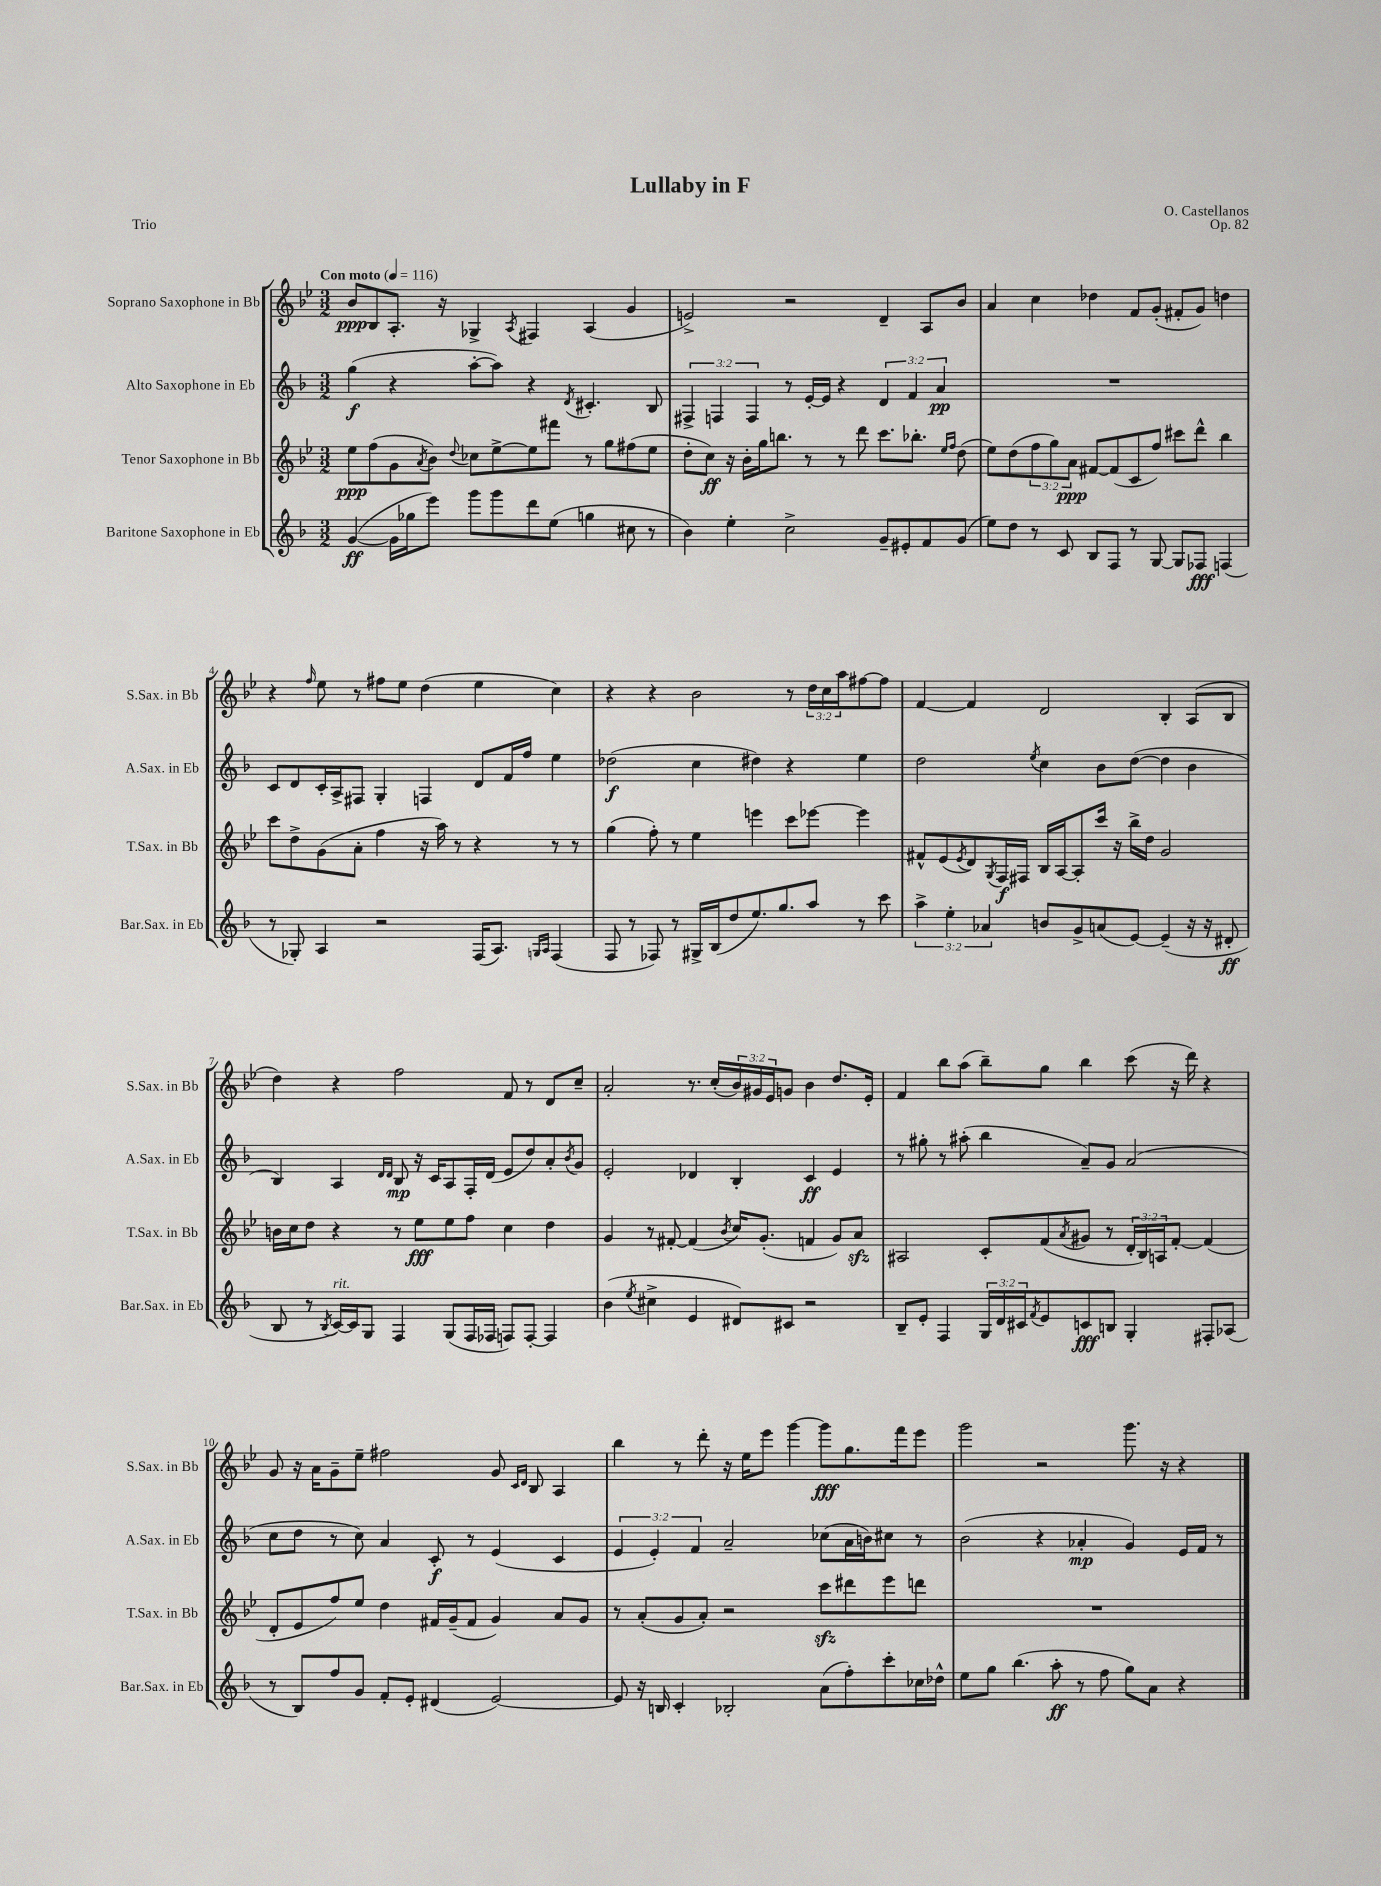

**kern	**kern	**kern	**kern
*staff4	*staff3	*staff2	*staff1
*clefG2	*clefG2	*clefG2	*clefG2
*k[b-]	*k[b-e-]	*k[b-]	*k[b-e-]
*M3/2	*M3/2	*M3/2	*M3/2
*MM116	*MM116	*MM116	*MM116
([4g/	8ee-\L	(4gg\	8b-/L
.	(8ff\	.	8B-/
16g\]LL	8g\	4r	8.A'/J
16gg-\J	.	.	.
.	8qa/	.	.
8eee\J)	8b-\J)	.	.
.	.	.	16r
.	8qqdd/	.	.
8ggg\L	8cc-\L	[8aa'\L	4G-^/
8ggg\	[8ee-^\	8aa\]J)	.
.	.	.	8qA/
8ddd\	8ee-\]	4r	4F#/
(8ee\J	8fff#\J	.	.
.	.	8qd/	.
4gg\	8r	4.c#'/	(4A/
.	8gg\L	.	.
8cc#\	(8ff#\	.	4g/
8r	8ee-\J	8B-/	.
=	=	=	=
4b-\)	8dd'\L	6F#^/	2e^/)
.	8cc\J)	.	.
.	.	6F/	.
4ee'\	16r	.	.
.	16b-'\LL	.	.
.	.	6F/	.
.	16gg\J	.	.
.	8.bb\J	.	.
2cc^\	.	8r	2r
.	8r	[16e'/LL	.
.	.	16e/]JJ	.
.	8r	4r	.
.	8ddd\	.	.
8g~/L	8.ccc\L	6d/	4d~/
8e#'/	.	.	.
.	.	6f/	.
.	8.bb-'\J	.	.
8f/	.	.	8A/L
.	.	6a/	.
.	16qqee-/LL	.	.
.	16qqff/JJ	.	.
(8g/J	(8dd\	.	8b-/J
=	=	=	=
8ee\L)	8ee-\L)	1.r	4a/
8dd\J	(8dd\	.	.
8r	12ff\	.	4cc\
.	12gg\)	.	.
8c/	.	.	.
.	12a\J	.	.
8B-/L	[8f#/L	.	4dd-\
8F/J	(8f#/]	.	.
8r	8c/	.	8f/L
[8G/	8ff/J)	.	(8g'/J
8G/]L	8ccc#\L	.	8f#'/L
8F-/J	8ddd^^\J	.	8g/J)
(4F/	4bb-\	.	4dd\
=	=	=	=
8r	8ccc\L	8c/L	4r
8G-'/)	8dd^\	8d/	.
.	.	.	16qqff/
4A/	(8g\	16c'/L	8ee-\
.	.	16A^/J	.
.	8a'\J	8F#/J	8r
2r	4ff\	4G'/	8ff#\L
.	.	.	8ee-\J
.	16r	4F/	(4dd\
.	16aa\)	.	.
.	8r	.	.
(16F/LK	4r	8d/L	4ee-\
8.A/J)	.	.	.
.	.	16f/L	.
.	.	16ff/JJ	.
16qqG/LL	.	.	.
16qqA/JJ	.	.	.
(4F/	8r	4ee\	4cc\)
.	8r	.	.
=	=	=	=
8F/	(4gg\	(2dd-\	4r
8r	.	.	.
8F-/)	8ff'\)	.	4r
8r	8r	.	.
16G#^/LL	4ee-\	4cc\	2b-\
(16B-/J	.	.	.
8dd/	.	.	.
8.ee/)	4eee\	4dd#\)	.
8.gg/	.	.	.
.	8ccc\L	4r	8r
8aa/J	[8eee-\J	.	24dd\LL
.	.	.	24cc\
.	.	.	24aa\J
8r	4eee-\]	4ee\	[8ff#\
8ccc\	.	.	8ff#\]J
=	=	=	=
6aa^\	8f#^^/L	2dd\	[4f/
.	(8e-/	.	.
6ee'\	.	.	.
.	8qe-/	.	.
.	8d/)	.	4f/]
6a-/	.	.	.
.	8qG/	.	.
.	16F/L	.	.
.	16F#/JJ	.	.
.	.	8qee/	.
8b/L	16B-/LL	4cc\	2d/
.	[16A/J	.	.
8g^/	8A'/]	.	.
(8a/	16ccc/Jk	8b-\L	.
.	16r	.	.
[8e/J)	16bb-^\LL	([8dd\J	.
.	16dd\JJ	.	.
(4e~/]	2g/	4dd\]	4B-'/
16r	.	4b-\	(8A/L
16r	.	.	.
8d#'/	.	.	8B-/J
=	=	=	=
8B-/	16b\LL	4B-/)	4dd\)
.	16cc\J	.	.
8r	8dd\J	.	.
8qB-/	.	.	.
[16c/LL)	4r	4A/	4r
16c/]J	.	.	.
8G/J	.	.	.
.	.	16qqd/LL	.
.	.	16qqd/JJ	.
4F/	8r	8B-/	2ff\
.	8ee-\L	16r	.
.	.	16c/LK	.
(8G/L	8ee-\	8A/	.
16F/L	8ff\J	16F'/L	.
16F-/JJ	.	(16d/JJ	.
8F/L)	4cc\	8e/L	8f/
[8F'/J	.	8dd/)	8r
4F/]	4dd\	8a'/	8d/L
.	.	8qb-/	.
.	.	8g/J	8cc~/J
=	=	=	=
(4b-\	4g/	2e'/	2a'/
8qee/	.	.	.
4cc#^\	8r	.	.
.	[8f#'/	.	.
4e/	(4f#/]	4d-/	8.r
.	.	.	(16cc'/LL
.	8qb-/	.	.
8d#/L)	16cc/LK)	4B-'/	24b-/)
.	.	.	24g#/
.	(8.g'/J	.	.
.	.	.	24e-/J
8c#/J	.	.	8g/J
2r	4f/	4c/	4b-\
.	8g/L)	4e/	8.dd/L
.	8a/J	.	.
.	.	.	16e-'/Jk
=	=	=	=
8B-~/L	2A#/	8r	4f/
8e'/J	.	8gg#'\	.
4F/	.	8r	8bb-\L
.	.	(8aa#'\	(8aa\J
24G/LL	8c'/L	4bb-\	8bb-~\L)
24d/	.	.	.
24c#/J	.	.	.
8qf/	.	.	.
8e/	(8f/	.	8gg\J
.	8qa/	.	.
8c/	8g#/J	8a~/L)	4bb-\
8B/J	8r	8g/J	.
4G'/	24d'/LL	(2a/	(8ccc\
.	24B-/)	.	.
.	24A/J	.	.
.	[8f'/J	.	16r
.	.	.	16ddd\)
8F#'/L	(4f/]	.	4r
(8A-/J	.	.	.
=	=	=	=
8r	8d'/L	8cc\L	8g/
8B-/L)	8e-/	8dd\J	16r
.	.	.	16a\LK
8ff/	8ff/)	8r	8g~\
8g/J	8ee-/J	8cc\)	8ee-~\J
8f'/L	4dd\	4a/	2ff#\
8e'/J	.	.	.
(4d#/	16f#/LL	8c'/	.
.	(16g~/J	.	.
.	8f#/J	8r	.
[2e/)	4g/)	(4e/	8g/
.	.	.	16qqc/LL
.	.	.	16qqd/JJ
.	.	.	8B-/
.	8a/L	4c/	4A/
.	8g/J	.	.
=	=	=	=
8e/]	8r	6e/	4bb-\
16r	(8a'/L	.	.
.	.	6e'/)	.
16B/	.	.	.
4c'/	8g/	.	8r
.	.	6f/	.
.	8a'/J)	.	8ddd'\
2B-'/	2r	2a~/	16r
.	.	.	16ee-\LK
.	.	.	8eee-\J
.	.	.	[4ggg\
(8a\L	8ccc\L	(8cc-\L	8ggg\]L
8ff'\)	8ddd#\	16a\L	8.gg\
.	.	16b\J)	.
8ccc'\	8eee-\	8cc#\J	.
.	.	.	16fff\k
16cc-\L	8ddd\J	8r	8eee-\J
16dd-^^\JJ	.	.	.
=	=	=	=
8ee\L	1.r	(2b-\	2ggg\
8gg\J	.	.	.
(4.bb-\	.	.	.
.	.	4r	2r
8aa'\	.	.	.
8r	.	4a-'/	.
8ff\	.	.	.
8gg\L)	.	4g/)	8.ggg\
8a\J	.	.	.
.	.	.	16r
4r	.	16e/LL	4r
.	.	16f/JJ	.
.	.	8r	.
==	==	==	==
*-	*-	*-	*-
